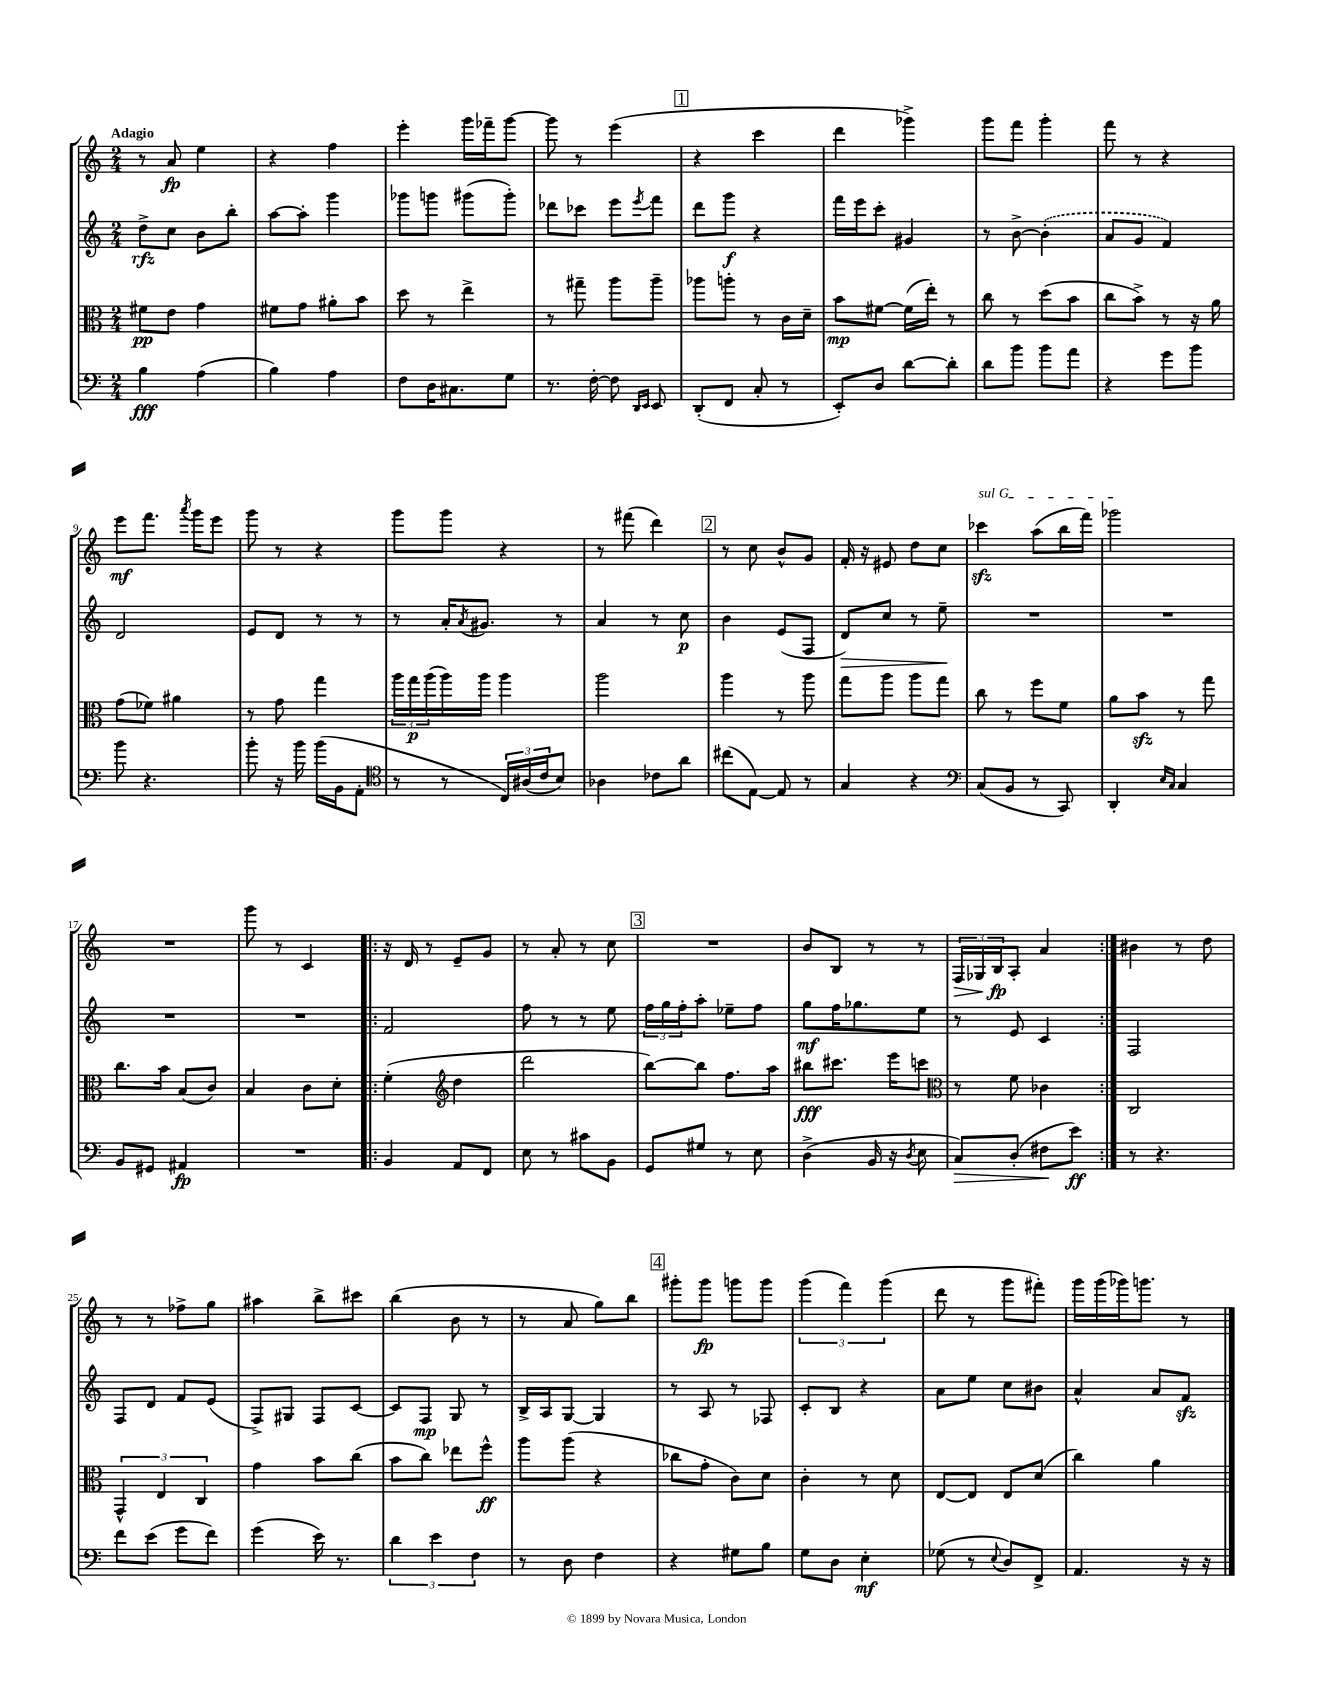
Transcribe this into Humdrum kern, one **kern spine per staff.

**kern	**dynam	**kern	**dynam	**kern	**dynam	**kern	**dynam
*part4	*part4	*part3	*part3	*part2	*part2	*part1	*part1
*staff4	*staff4	*staff3	*staff3	*staff2	*staff2	*staff1	*staff1
*clefF4	*	*clefC3	*	*clefG2	*	*clefG2	*
*k[]	*	*k[]	*	*k[]	*	*k[]	*
*M2/4	*	*M2/4	*	*M2/4	*	*M2/4	*
=1	=1	=1	=1	=1	=1	=1	=1
!	!	!	!	!	!	!LO:TX:a:B:t=Adagio	!
4B\	fff	8f#X\L	pp	8dd^\L	rfz	8r	.
.	.	8e\J	.	8cc\J	.	8a/	fp
(4A\	.	4g\	.	8b\L	.	4ee\	.
.	.	.	.	8bb'\J	.	.	.
=2	=2	=2	=2	=2	=2	=2	=2
4B\)	.	8f#X\L	.	[8aa\L	.	4r	.
.	.	8g\J	.	8aa'\J]	.	.	.
4A\	.	8a#X'\L	.	4ggg\	.	4ff\	.
.	.	8b\J	.	.	.	.	.
=3	=3	=3	=3	=3	=3	=3	=3
8F\L	.	8dd\	.	8ggg-X\L	.	4eee'\	.
16D\K	.	8r	.	8gggn\J	.	.	.
8.C#X\	.	.	.	.	.	.	.
.	.	4ee^\	.	(8ggg#X\L	.	16ggg\LL	.
.	.	.	.	.	.	16fff-X~\J	.
8G\J	.	.	.	8ggg#'\J)	.	[8ggg\J	.
=4	=4	=4	=4	=4	=4	=4	=4
8.r	.	8r	.	8ddd-X\L	.	8ggg\]	.
.	.	8gg#X~\	.	8ccc-X\J	.	8r	.
[16F'\	.	.	.	.	.	.	.
8F\]	.	8aa\L	.	8eee\L	.	(4eee\	.
16qqDD/LL	.	.	.	.	.	.	.
16qqEE/JJ	.	.	.	8qeee/	.	.	.
8EE/	.	8aa~\J	.	8fff\J	.	.	.
!!LO:REH:place=s1:t=1
=5	=5	=5	=5	=5	=5	=5	=5
(8DD'/L	.	8aa-X\L	.	8ddd\L	.	4r	.
8FF/J	.	8aan'\J	.	8ggg\J	f	.	.
8C'/	.	8r	.	4r	.	4ccc\	.
8r	.	16c\LL	.	.	.	.	.
.	.	16d~\JJ	.	.	.	.	.
=6	=6	=6	=6	=6	=6	=6	=6
8EE'/L)	.	8b\L	mp	16fff\LL	.	4ddd\	.
.	.	.	.	16eee\J	.	.	.
8D/J	.	[8f#X\J	.	8ccc'\J	.	.	.
[8d\L	.	(16f#\LL]	.	4g#X/	.	4ggg-X^\)	.
.	.	16ee'\JJ)	.	.	.	.	.
8d'\J]	.	8r	.	.	.	.	.
=7	=7	=7	=7	=7	=7	=7	=7
8d\L	.	8cc\	.	8r	.	8ggg\L	.
8b\J	.	8r	.	[8b^\	.	8fff\J	.
8b\L	.	(8dd\L	.	(4b'\]	.	4ggg'\	.
8a\J	.	8b\J	.	.	.	.	.
=8	=8	=8	=8	=8	=8	=8	=8
4r	.	8cc\L	.	8a/L	.	8fff\	.
.	.	8b^\J)	.	8g/J	.	8r	.
8g\L	.	8r	.	4f/)	.	4r	.
8b\J	.	16r	.	.	.	.	.
.	.	16a\	.	.	.	.	.
!!LO:LB:g=z
=9	=9	=9	=9	=9	=9	=9	=9
8b\	.	(8g\L	.	2d/	.	8eee\L	mf
4.r	.	8f-X\J)	.	.	.	8.fff\J	.
.	.	4a#X\	.	.	.	.	.
.	.	.	.	.	.	8qaaa/	.
.	.	.	.	.	.	16ggg\KL	.
.	.	.	.	.	.	8eee\J	.
=10	=10	=10	=10	=10	=10	=10	=10
8b'\	.	8r	.	8e/L	.	8ggg\	.
16r	.	8g\	.	8d/J	.	8r	.
16b\	.	.	.	.	.	.	.
(16b\LL	.	4gg\	.	8r	.	4r	.
16BB\J	.	.	.	.	.	.	.
8AA'\J	.	.	.	8r	.	.	.
=11	=11	=11	=11	=11	=11	=11	=11
*clefC4	*	*	*	*	*	*	*
8r	.	24aa\LL	.	8r	.	8ggg\L	.
.	.	24gg\	p	.	.	.	.
.	.	(24aa\	.	.	.	.	.
8r	.	16aa\)	.	16a'/KL	.	8ggg\J	.
.	.	.	.	8qa/	.	.	.
.	.	16aa\JJ	.	8.g#X/J	.	.	.
24C/LL)	.	4aa\	.	.	.	4r	.
(24A#X/	.	.	.	.	.	.	.
24c/J	.	.	.	.	.	.	.
8B/J)	.	.	.	8r	.	.	.
=12	=12	=12	=12	=12	=12	=12	=12
4A-X\	.	2aa\	.	4a/	.	8r	.
.	.	.	.	.	.	(8fff#X\	.
8c-X\L	.	.	.	8r	.	4ddd\)	.
8a\J	.	.	.	8cc\	p	.	.
!!LO:REH:place=s1:t=2
=13	=13	=13	=13	=13	=13	=13	=13
(8cc#X\L	.	4aa\	.	4b\	.	8r	.
[8E\J)	.	.	.	.	.	8cc\	.
8E/]	.	8r	.	(8e/L	.	8b^^/L	.
8r	.	8aa\	.	8F/J	.	8g/J	.
=14	=14	=14	=14	=14	=14	=14	=14
!	!	!	!	!	!LO:HP:b	!	!
4G/	.	8gg\L	.	8d/L)	>	16f'/	.
.	.	.	.	.	.	16r	.
.	.	8aa\J	.	8cc/J	.	8e#X/	.
4r	.	8aa\L	.	8r	.	8dd\L	.
.	.	8gg\J	.	8ee~\	.	8cc\J	.
.	.	.	.	.	]	.	.
=15	=15	=15	=15	=15	=15	=15	=15
*clefF4	*	*	*	*	*	*	*
!	!	!	!	!	!	!LO:TX:a:i:t=sul G	!
(8C/L	.	8cc\	.	2r	.	4ccc-Xzz\	.
8BB/J	.	8r	.	.	.	.	.
8r	.	8ff\L	.	.	.	(8aa\L	.
8CC/)	.	8f\J	.	.	.	16bb\L	.
.	.	.	.	.	.	16fff\JJ)	.
=16	=16	=16	=16	=16	=16	=16	=16
4DD'/	.	8a\L	.	2r	.	2ggg-X\	.
.	.	8bzz\J	.	.	.	.	.
16qqE/LL	.	.	.	.	.	.	.
16qqC/JJ	.	.	.	.	.	.	.
4C/	.	8r	.	.	.	.	.
.	.	8gg\	.	.	.	.	.
!!LO:LB:g=z
=17	=17	=17	=17	=17	=17	=17	=17
8BB/L	.	8.cc\L	.	2r	.	2r	.
8GG#X/J	.	.	.	.	.	.	.
.	.	16b\Jk	.	.	.	.	.
4AA#X/	fp	(8B/L	.	.	.	.	.
.	.	8c/J)	.	.	.	.	.
=18	=18	=18	=18	=18	=18	=18	=18
2r	.	4B/	.	2r	.	8ggg\	.
.	.	.	.	.	.	8r	.
.	.	8c\L	.	.	.	4c/	.
.	.	8d'\J	.	.	.	.	.
=19!|:	=19!|:	=19!|:	=19!|:	=19!|:	=19!|:	=19!|:	=19!|:
4BB/	.	(4f'\	.	2f/	.	16r	.
.	.	.	.	.	.	16d/	.
.	.	.	.	.	.	8r	.
*	*	*clefG2	*	*	*	*	*
8AA/L	.	4dd\	.	.	.	8e~/L	.
8FF/J	.	.	.	.	.	8g/J	.
=20	=20	=20	=20	=20	=20	=20	=20
8E\	.	2ddd\	.	8ff\	.	8r	.
8r	.	.	.	8r	.	8a'/	.
8c#X\L	.	.	.	8r	.	8r	.
8BB\J	.	.	.	8ee\	.	8cc\	.
!!LO:REH:place=s1:t=3
=21	=21	=21	=21	=21	=21	=21	=21
8GG/L	.	[8bb\L)	.	24ff\LL	.	2r	.
.	.	.	.	24gg\	.	.	.
.	.	.	.	24ff'\J	.	.	.
8G#X/J	.	8bb\J]	.	8aa'\J	.	.	.
8r	.	8.ff\L	.	8ee-X~\L	.	.	.
8E\	.	.	.	8ff\J	.	.	.
.	.	16aa\Jk	.	.	.	.	.
=22	=22	=22	=22	=22	=22	=22	=22
(4D^\	.	8bb#X\L	fff	8gg\L	mf	8b/L	.
.	.	8.ccc#X\J	.	16ff\K	.	8B/J	.
.	.	.	.	8.gg-X\	.	.	.
16BB/	.	.	.	.	.	8r	.
16r	.	16eee\KL	.	.	.	.	.
8qD/	.	.	.	.	.	.	.
8E\	.	8cccn\J	.	8ee\J	.	8r	.
=23	=23	=23	=23	=23	=23	=23	=23
*	*	*clefC3	*	*	*	*	*
!	!LO:HP:b	!	!	!	!	!	!LO:HP:b
8C/L)	>	8r	.	8r	.	24F/LL	>
.	.	.	.	.	.	24G-X/	.
.	.	.	.	.	.	24B/J	fp
(8D'/J	.	8f\	.	8e/	.	8A'/J	]
8F#X\L	.	4c-X\	.	4c/	.	4a/	.
8e\J)	] ff	.	.	.	.	.	.
=24:|!	=24:|!	=24:|!	=24:|!	=24:|!	=24:|!	=24:|!	=24:|!
8r	.	2C/	.	2F/	.	4b#X\	.
4.r	.	.	.	.	.	.	.
.	.	.	.	.	.	8r	.
.	.	.	.	.	.	8dd\	.
!!LO:LB:g=z
=25	=25	=25	=25	=25	=25	=25	=25
8f\L	.	6GG^^/	.	8F/L	.	8r	.
(8e\J	.	.	.	8d/J	.	8r	.
.	.	6E/	.	.	.	.	.
8g\L	.	.	.	8f/L	.	8ff-X^\L	.
.	.	6C/	.	.	.	.	.
8f\J)	.	.	.	(8e/J	.	8gg\J	.
=26	=26	=26	=26	=26	=26	=26	=26
(4g\	.	4g\	.	8F^/L)	.	4aa#X\	.
.	.	.	.	8G#X/J	.	.	.
16e\)	.	8b\L	.	8F/L	.	8bb^\L	.
8.r	.	.	.	.	.	.	.
.	.	(8cc\J	.	[8c/J	.	8ccc#X\J	.
=27	=27	=27	=27	=27	=27	=27	=27
6d\	.	8b\L	.	8c/L]	.	(4bb\	.
.	.	8cc\J)	.	8F/J	mp	.	.
6e\	.	.	.	.	.	.	.
.	.	8ee-X\L	.	8G/	.	8b\	.
6F\	.	.	.	.	.	.	.
.	.	8ff^^\J	ff	8r	.	8r	.
=28	=28	=28	=28	=28	=28	=28	=28
8r	.	8aa\L	.	16B^/LL	.	8r	.
.	.	.	.	16A/J	.	.	.
8D\	.	(8aa\J	.	[8G/J	.	8a/	.
4F\	.	4r	.	4G/]	.	8gg\L)	.
.	.	.	.	.	.	8bb\J	.
!!LO:REH:place=s1:t=4
=29	=29	=29	=29	=29	=29	=29	=29
4r	.	8cc-X\L	.	8r	.	8ggg#X'\L	.
.	.	8g'\J	.	8A/	.	8ggg#\J	fp
8G#X\L	.	8c\L)	.	8r	.	8gggn\L	.
8B\J	.	8d\J	.	8F-X/	.	8ggg\J	.
=30	=30	=30	=30	=30	=30	=30	=30
8G\L	.	4c'\	.	8c'/L	.	(6ggg\	.
8D\J	.	.	.	8B/J	.	.	.
.	.	.	.	.	.	6fff\)	.
4E'\	mf	8r	.	4r	.	.	.
.	.	.	.	.	.	(6ggg\	.
.	.	8d\	.	.	.	.	.
=31	=31	=31	=31	=31	=31	=31	=31
(8G-X\	.	[8E/L	.	8a\L	.	8ddd\	.
8r	.	8E/J]	.	8ee\J	.	8r	.
8qqE/	.	.	.	.	.	.	.
8D/L)	.	8E/L	.	8cc\L	.	8ggg\L	.
8FF^/J	.	(8d/J	.	8b#X\J	.	8fff#X'\J)	.
=32	=32	=32	=32	=32	=32	=32	=32
4.AA/	.	4cc\)	.	4a^^/	.	16ggg\LL	.
.	.	.	.	.	.	(16ggg\	.
.	.	.	.	.	.	16ggg-X\J)	.
.	.	.	.	.	.	8.gggn\J	.
.	.	4a\	.	8a/L	.	.	.
16r	.	.	.	8fzz/J	.	8r	.
16r	.	.	.	.	.	.	.
==	==	==	==	==	==	==	==
*-	*-	*-	*-	*-	*-	*-	*-
